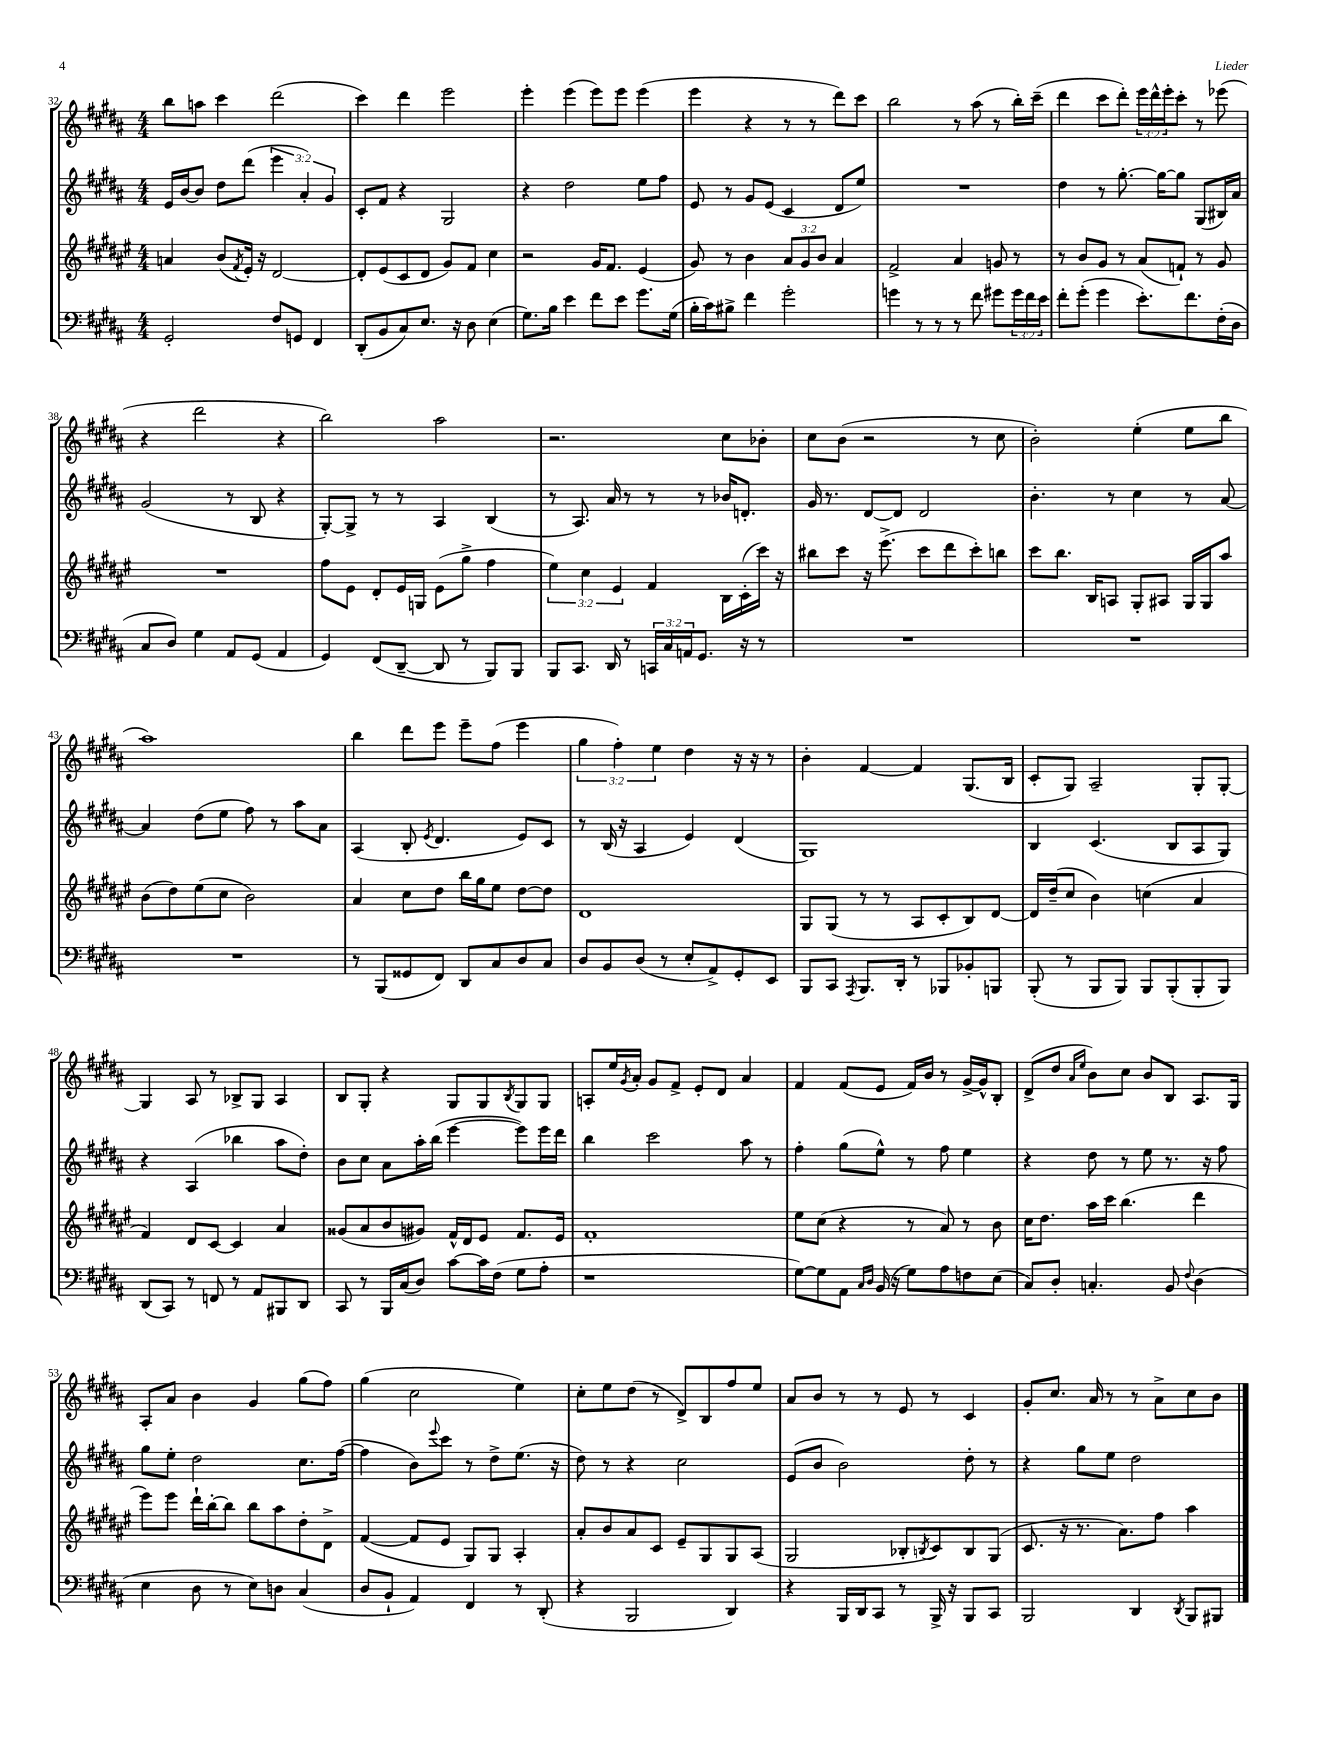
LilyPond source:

<<
\new StaffGroup <<
\new Staff = "s0" {
    \clef treble \key b \major \numericTimeSignature \time 4/4 \override Staff.TupletNumber.text = #tuplet-number::calc-fraction-text
    b''8 a''8 cis'''4 dis'''2( |
    cis'''4) dis'''4 e'''2 |
    e'''4-. e'''4( e'''8) e'''8 e'''4( |
    e'''4 r4 r8 r8 dis'''8) cis'''8 |
    b''2 r8 ais''8( r8 b''16-.) cis'''16--( |
    dis'''4 cis'''8 dis'''8-.) \tuplet 3/2 { e'''16 dis'''16-^ e'''16-. } cis'''8-. r8 ees'''8( |
    r4 dis'''2 r4 |
    b''2) ais''2 |
    r2. cis''8 bes'8-. |
    cis''8 b'8( r2 r8 cis''8 |
    b'2-.) e''4-.( e''8 b''8 |
    ais''1) |
    b''4 dis'''8 e'''8 e'''8-- fis''8( e'''4 |
    \tuplet 3/2 { gis''4 fis''4-.) e''4 } dis''4 r16 r16 r8 |
    b'4-. fis'4~ fis'4 gis8.( b16 |
    cis'8-. gis8) ais2-- gis8-. gis8~-. |
    gis4 ais8 r8 bes8-> gis8 ais4 |
    b8 gis8-. r4 gis8 gis8 \acciaccatura { b8 } gis8 gis8 |
    a8-. e''16 \acciaccatura { gis'8 } ais'16-. gis'8 fis'8-> e'8-. dis'8 ais'4 |
    fis'4 fis'8( e'8 fis'16) b'16 r8 gis'16~-> gis'16-^ b8-. |
    dis'8->( dis''8 \grace { ais'16 e''16 } b'8) cis''8 b'8 b8 ais8. gis16 |
    ais8-. ais'8 b'4 gis'4 gis''8( fis''8) |
    gis''4( cis''2 e''4) |
    cis''8-. e''8 dis''8( r8 dis'8->) b8 fis''8 e''8 |
    ais'8 b'8 r8 r8 e'8 r8 cis'4 |
    gis'8-. cis''8. ais'16 r8 r8 ais'8-> cis''8 b'8 \bar "|." |
}
\new Staff = "s1" {
    \clef treble \key b \major \numericTimeSignature \time 4/4 \override Staff.TupletNumber.text = #tuplet-number::calc-fraction-text
    e'16 b'16~ b'8 dis''8 dis'''8( \tuplet 3/2 { e'''4 ais'4-.) gis'4 } |
    cis'8-. fis'8 r4 gis2 |
    r4 dis''2 e''8 fis''8 |
    e'8 r8 gis'8 e'8( cis'4 dis'8 e''8) |
    R1 |
    dis''4 r8 gis''8.~-. gis''16~ gis''8 gis8( bis16) ais'16 |
    gis'2( r8 b8 r4 |
    gis8~-.) gis8-> r8 r8 ais4 b4( |
    r8 ais8.) ais'16 r8 r8 r8 bes'16 d'8.-. |
    gis'16 r8. dis'8~ dis'8 dis'2 |
    b'4.-. r8 cis''4 r8 ais'8~ |
    ais'4 dis''8( e''8 fis''8) r8 ais''8 ais'8 |
    ais4( b8-. \acciaccatura { e'8 } dis'4. e'8) cis'8 |
    r8 b16( r16 ais4 e'4) dis'4( |
    gis1) |
    b4 cis'4.( b8 ais8 gis8) |
    r4 ais4( bes''4 ais''8 dis''8-.) |
    b'8 cis''8 ais'8 ais''16-. b''16( e'''4~ e'''8) e'''16 dis'''16 |
    b''4 cis'''2 ais''8 r8 |
    fis''4-. gis''8( e''8-^) r8 fis''8 e''4 |
    r4 dis''8 r8 e''8 r8. r16 fis''8 |
    gis''8 e''8-. dis''2 cis''8. fis''16~( |
    fis''4 b'8) \appoggiatura { e'''8 } cis'''8 r8 dis''8-> e''8.( r16 |
    dis''8) r8 r4 cis''2 |
    e'8( b'8 b'2) dis''8-. r8 |
    r4 gis''8 e''8 dis''2 \bar "|." |
}
\new Staff = "s2" {
    \clef treble \key fis \major \numericTimeSignature \time 4/4 \override Staff.TupletNumber.text = #tuplet-number::calc-fraction-text
    a'4 b'8( \acciaccatura { fis'8 } eis'16-.) r16 dis'2~ |
    dis'8-. eis'8( cis'8 dis'8 gis'8) fis'8 cis''4 |
    r2 gis'16 fis'8. eis'4( |
    gis'8) r8 b'4 \tuplet 3/2 { ais'8 gis'8 b'8 } ais'4 |
    fis'2-> ais'4 g'8 r8 |
    r8 b'8 gis'8 r8 ais'8( f'8-!) r8 gis'8 |
    R1 |
    fis''8 eis'8 dis'8-. eis'16 g16 eis'8( gis''8-> fis''4 |
    \tuplet 3/2 { eis''4) cis''4 eis'4 } fis'4 b16 cis'16-.( cis'''16) r16 |
    bis''8 cis'''8 r16 eis'''8.->( cis'''8 dis'''8 cis'''8-.) b''8 |
    cis'''8 b''8. b16 a8 gis8-. ais8 gis16 gis16 ais''8 |
    b'8( dis''8) eis''8( cis''8 b'2) |
    ais'4 cis''8 dis''8 b''16 gis''16 eis''8 dis''8~ dis''8 |
    dis'1 |
    gis8 gis8( r8 r8 ais8 cis'8-. b8) dis'8~ |
    dis'16 dis''16--( cis''8 b'4) c''4( ais'4 |
    fis'4) dis'8 cis'8~ cis'4 ais'4 |
    gisis'8( ais'8 b'8 gis'8) fis'16-^ dis'16 eis'8 fis'8. eis'16 |
    fis'1-. |
    eis''8 cis''8( r4 r8 ais'8) r8 b'8 |
    cis''16 dis''8. ais''16 cis'''16 b''4.( dis'''4 |
    eis'''8) eis'''8 dis'''16-! b''16~-. b''8 b''8 ais''8 dis''8-. dis'8-> |
    fis'4~( fis'8 eis'8 gis8) gis8 ais4-. |
    ais'8-. b'8 ais'8 cis'8 eis'8-- gis8 gis8 ais8( |
    gis2 bes8-. \acciaccatura { b8 } cis'8) b8 gis8( |
    cis'8. r16 r8. ais'8.) fis''8 ais''4 \bar "|." |
}
\new Staff = "s3" {
    \clef bass \key b \major \numericTimeSignature \time 4/4 \override Staff.TupletNumber.text = #tuplet-number::calc-fraction-text
    gis,2-. fis8 g,8 fis,4 |
    dis,8-.( b,8 cis8) e8. r16 dis8 e4( |
    gis8.) b16 e'4 fis'8 e'8 gis'8. gis16( |
    b16-. cis'16) bis8-> fis'4 gis'2-. |
    g'4 r8 r8 r8 fis'8 gis'8 \tuplet 3/2 { gis'16 fis'16 e'16 } |
    fis'8-. gis'8-.( gis'4 e'8.-.) fis'8. fis16-.( dis16 |
    cis8 dis8) gis4 ais,8 gis,8( ais,4 |
    gis,4) fis,8( dis,8~-- dis,8 r8 b,,8) b,,8 |
    b,,8 cis,8. dis,16 r8 \tuplet 3/2 { c,16 cis16 a,16 } gis,8. r16 r8 |
    R1 |
    R1 |
    R1 |
    r8 b,,8( gisis,8 fis,8) dis,8 cis8 dis8 cis8 |
    dis8 b,8 dis8( r8 e8-. ais,8->) gis,8-. e,8 |
    b,,8 cis,8 \acciaccatura { ais,,8 } b,,8. dis,16-. r8 bes,,8 bes,8-. b,,8 |
    b,,8-.( r8 b,,8 b,,8) b,,8 b,,8-.( b,,8-. b,,8) |
    dis,8( cis,8) r8 f,8 r8 ais,8 bis,,8 dis,8 |
    cis,8 r8 b,,16 cis16( dis8) cis'8~ cis'16 fis16( gis8 ais8-. |
    r1 |
    gis8~) gis8 ais,8 \grace { cis16 dis16 } b,16( r16 gis8) ais8 f8 e8( |
    cis8) dis8-. c4.-. b,8 \appoggiatura { fis8 } dis4( |
    e4 dis8 r8 e8) d8 cis4( |
    dis8 b,8-! ais,4) fis,4 r8 dis,8-.( |
    r4 b,,2 dis,4) |
    r4 b,,16 dis,16 cis,8 r8 b,,16-> r16 b,,8 cis,8 |
    b,,2 dis,4 \acciaccatura { dis,8 } b,,8 bis,,8 \bar "|." |
}
>>
>>
\layout { \context { \Score currentBarNumber = #32 } }
